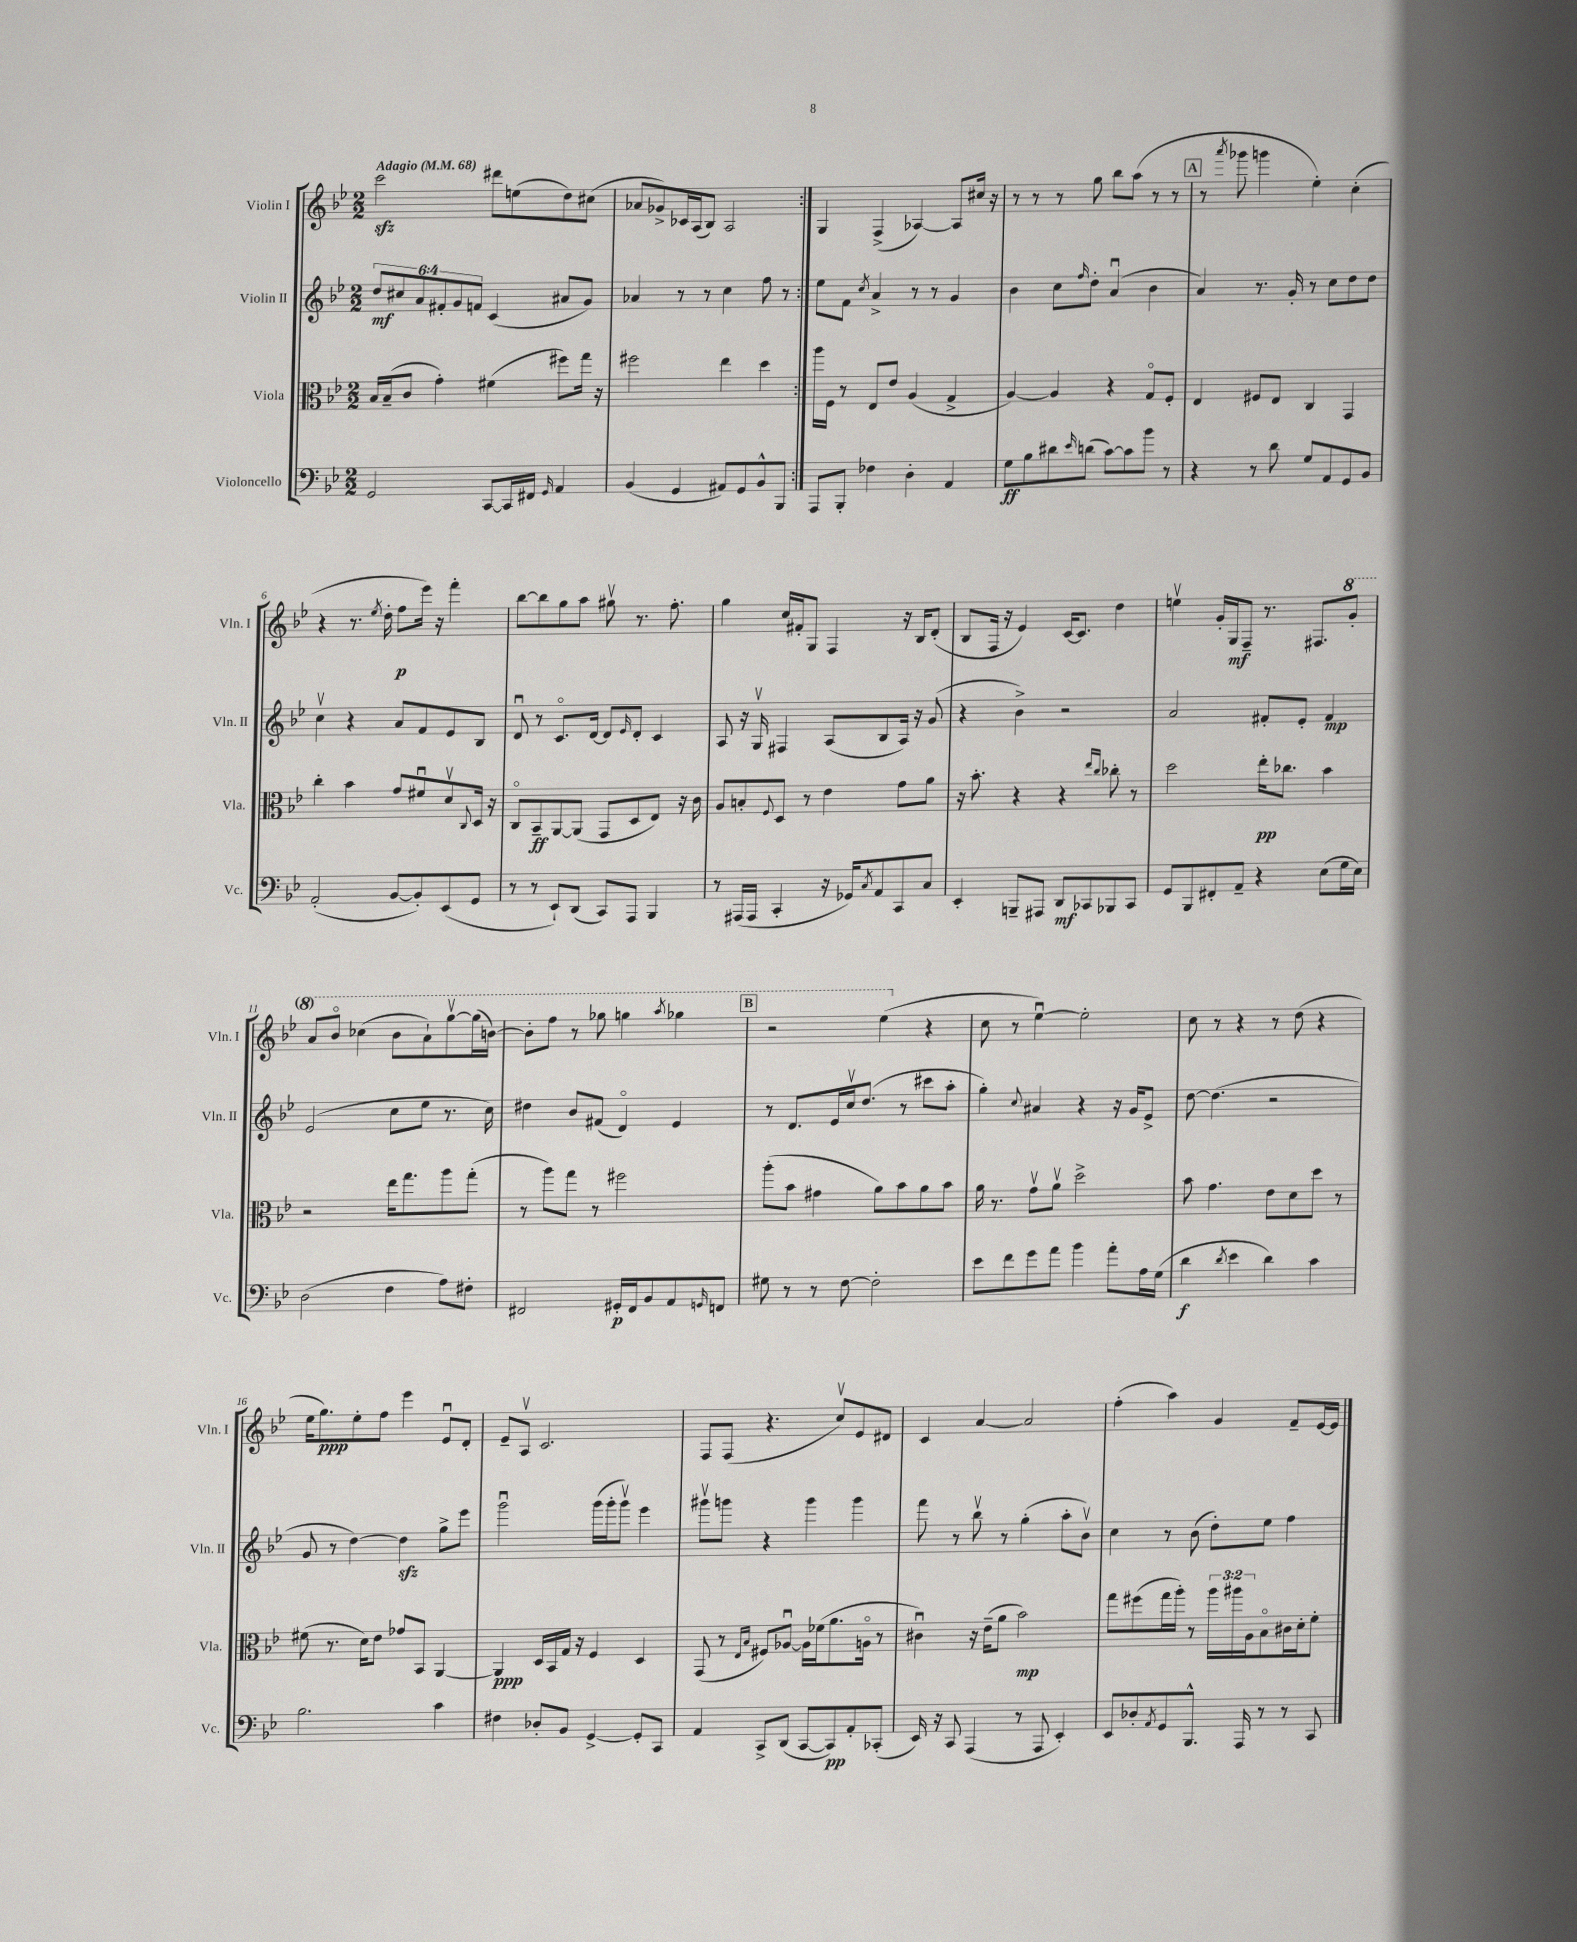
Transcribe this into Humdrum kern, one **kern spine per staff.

**kern	**kern	**kern	**kern
*staff4	*staff3	*staff2	*staff1
*clefF4	*clefC3	*clefG2	*clefG2
*k[b-e-]	*k[b-e-]	*k[b-e-]	*k[b-e-]
*M2/2	*M2/2	*M2/2	*M2/2
*MM68	*MM68	*MM68	*MM68
2GG/	16B-/LL	12dd/L	2ccc\
.	(16B-~/J	.	.
.	.	12cc#/	.
.	8c/J	.	.
.	.	12a/	.
.	4g'\)	12f#'/	.
.	.	12g/	.
.	.	12f/J	.
[8CC/L	(4f#\	(4c/	8ddd#\L
16CC/]L	.	.	(8ee\
16FF#/JJ	.	.	.
16qqGG/	.	.	.
4AA/	8ff#\L)	8a#/L	8dd\)
.	16gg\Jk	8g/J)	(8cc#\J
.	16r	.	.
=	=	=	=
(4BB-/	2ff#\	4a-/	8a-/L
.	.	.	8g-^/)
4GG/	.	8r	16c-/L
.	.	.	(16A/J
.	.	8r	8B-/J)
8AA#/L)	4ee-\	4cc\	2A/
8GG/	.	.	.
8BB-^^/	4dd\	8ff\	.
8BBB-/J	.	8r	.
=:|!	=:|!	=:|!	=:|!
8AAA/L	16aa\LL	8ee-\L	4G/
.	16F\JJ	.	.
8BBB-'/J	8r	8f\J	.
.	.	8qcc/	.
4F-\	8E-/L	4a^/	(4F^/
.	8e-/J	.	.
4D'\	(4A/	8r	[4A-/)
.	.	8r	.
4AA/	4G^/	4g/	8A-/]L
.	.	.	16cc#/Jk
.	.	.	16r
=	=	=	=
8G\L	[4A/)	4b-\	8r
8B-\	.	.	8r
8d#\	4A/]	8cc\L	8r
16qqe-/	.	16qqff/	.
(8d\J	.	8dd'\J	8gg\
[8c\L)	4r	(4au/	8bb-\L
8c\]	.	.	(8aa\J
8b-\J	8Go/L	4b-\	8r
8r	8F'/J	.	8r
=	=	=	=
4r	4E-/	4a/)	8r
.	.	.	8qaaa/
.	.	.	8ggg-\
8r	8F#/L	8.r	4ggg\
8d\	8E-/J	.	.
.	.	16g'/	.
8G/L	4C/	8r	4ee-'\)
8AA/	.	8cc\L	.
8GG/	4GG/	8dd\	(4cc'\
8BB-/J	.	8dd\J	.
=	=	=	=
(2AA'/	4cc'\	4ccv\	4r
.	4b-\	4r	8.r
.	.	.	8qee-/
.	.	.	16dd'\
[8BB-/L	8g/L	8a/L	8ff\L
8BB-'/])	8f#u/	8f/	16eee-\Jk)
.	.	.	16r
(8EE-/	8dv/	8e-/	4fff'\
.	8qqC/	.	.
8GG/J	16D/Jk	8B-/J	.
.	16r	.	.
=	=	=	=
8r	8Co/L	8du/	[8bb-\L
8r	8BB-~/	8r	8bb-\]
8EE-`/L)	[8AA/	8.co/L	8gg\
(8DD/J	(8AA/]J	.	8aa\J
.	.	[16d/Jk	.
8CC/L)	8GG/L	8d/]L	8gg#v\
.	.	16qqe-/	.
8AAA/J	8D/	8d'/J	8.r
4BBB-/	8E-/J)	4c/	.
.	.	.	8.ff'\
.	16r	.	.
.	16c\	.	.
=	=	=	=
8r	8A/L	8A/	4gg\
(16AAA#/LL	8B'/	16r	.
16AAA#/JJ	.	16Gv/	.
.	8qqF/	.	.
4CC'/	8D/J	4F#/	16cc/LL
.	.	.	16f#'/J
.	8r	.	8G/J
16r	4e-\	(8A/L	4F/
16GG-/LK)	.	.	.
8qC/	.	.	.
8AA/	.	8B-/	.
8CC/	8g\L	16A/Jk)	16r
.	.	16r	16B-/LK
8C/J	8a\J	(8g/	(8d'/J
=	=	=	=
4EE-'/	16r	4r	8B-/L
.	8.b-'\	.	.
.	.	.	16F/Jk
.	.	.	16r
8BBB~/L	4r	4b-^\)	4e-/)
8AAA#/J	.	.	.
8DD/L	4r	2r	[16c/LK
.	.	.	8.c/]J
8CC-/	.	.	.
.	16qqee-/LL	.	.
.	16qqcc/JJ	.	.
8BBB-/	8cc-'\	.	4dd\
8CC-/J	8r	.	.
=	=	=	=
8GG/L	2dd\	2a/	4eev\
8BBB-/	.	.	.
8FF#'/	.	.	16g'/LL
.	.	.	16G/J
8AA~/J	.	.	8F~/J
4r	16ee-'\LK	8f#'/L	8.r
.	8.cc-\J	.	.
.	.	8e-'/J	.
.	.	.	8.F#/L
(8E-\L	4b-\	4f#/	.
16G\L	.	.	8gg'/J
16E-\JJ)	.	.	.
=	=	=	=
(2D\	2r	(2e-/	8aa/L
.	.	.	8bb-o/J
.	.	.	(4ccc-\
4F\	16ee-\LK	8cc\L	8bb-\L
.	8.gg\	.	.
.	.	8ee-\J	8aa`\)
8A\L)	8aa\	8.r	[8gggv\
8F#'\J	(8gg'\J	.	(16ggg\]L
.	.	16cc\)	[16bb\JJ)
=	=	=	=
2FF#/	8r	4dd#\	8bb'\]L
.	8aa\L)	.	8fff\J
.	8gg\J	8b-/L	8r
.	8r	(8f#/J	8ggg-\
16GG#'/LL	2ff#\	4do/)	4ggg\
16FF#/J	.	.	.
8BB-/	.	.	.
.	.	.	8qaaa/
8AA/	.	4e-/	4ggg-\
16qqGG/	.	.	.
8FF/J	.	.	.
=	=	=	=
8G#\	(8aa'\L	8r	2r
8r	8b-\J	8.d/L	.
8r	4g#\	.	.
.	.	16e-/L	.
[8F\	.	16ccv/J	.
.	.	(8.dd/J	.
2F'\]	8a\L)	.	(4eee-\
.	8b-\	8r	.
.	8a\	8ccc#\L	4r
.	8b-\J	8aa'\J	.
=	=	=	=
8e-\L	16a\	4gg'\)	8cc\
.	8.r	.	.
8f\	.	.	8r
.	.	8qqcc/	.
8g\	8gv\L	4a#/	[4ee-u\)
8a\J	8av\J	.	.
4b-\	2dd^\	4r	2ee-'\]
8a'\L	.	16r	.
.	.	16g/LK	.
16A\L	.	8e-^/J	.
(16G\JJ	.	.	.
=	=	=	=
4d\	8b-\	[8dd\	8cc\
.	4.g\	(4.dd\]	8r
8qd/	.	.	.
4e-\	.	.	4r
4d\)	8e-\L	2r	8r
.	8d\	.	(8dd\
4c\	8dd\J	.	4r
.	8r	.	.
=	=	=	=
2.B-\	(8f#\	8g/	16ee-\LK
.	.	.	8.gg\)
.	8.r	8r	.
.	.	[4dd\)	8ee-'\
.	16d\LK)	.	.
.	8e-\J	.	8ff\J
.	8g-/L	4dd\]	4eee-\
.	8BB-/J	.	.
4c\	[4AA/	8gg^\L	8e-u/L
.	.	8eee-\J	8d'/J
=	=	=	=
4F#\	4AA/]	2gggu\	8e-~/L
.	.	.	8Av/J
8D-'/L	16D/LL	.	2.c/
.	16BB-/	.	.
8BB-/J	16G/JJ	.	.
.	16r	.	.
[4GG^/	4F/	(16ggg\LL	.
.	.	16ggg'\J	.
.	.	8gggv\J)	.
8GG'/]L	4D/	4eee-\	.
8CC/J	.	.	.
=	=	=	=
4AA/	(8GG/	8ggg#v\L	8F/L
.	8r	8ggg\J	(8F/J
.	16qqE-/LL	.	.
.	16qqB-/JJ	.	.
8CC^/L	8F#/L)	4r	4.r
(8DD/J	[8A-u/J	.	.
[8CC/L	16A-\]LL	4ggg\	.
.	(16f-\J	.	.
8CC/])	8.a\	.	8ccv/L)
8AA'/	.	4ggg\	8e-/
.	16Ao\Jk	.	.
(8CC-'/J	8r	.	8d#/J
=	=	=	=
16EE-/)	4c#u\)	8fff\	4c/
16r	.	.	.
8CC/	.	8r	.
(4AAA/	16r	8bb-v\	[4a/
.	(16e-~\LK	.	.
.	8a\J	8r	.
8r	2b-\)	(4gg'\	2a/]
8AAA/	.	.	.
4EE-'/)	.	8aa'\L	.
.	.	8b-v\J)	.
=	=	=	=
8EE-/L	8gg\L	4cc\	(4ff'\
8D-'/	(8ff#\	.	.
8qAA/	.	.	.
8GG/	16gg\L	8r	4aa\)
.	16aa'\JJ)	.	.
8.BBB-^^/J	8r	(8b-\	.
.	24aa\LL	8dd'\L)	4g/
.	24aa#\	.	.
16AAA/	.	.	.
.	24A\J	.	.
8r	8B-o\	8ee-\J	.
8r	16c#\L	4ff\	8f~/L
.	16d'\J	.	.
8CC/	8f'\J	.	[16e-/L
.	.	.	16e-/]JJ
==	==	==	==
*-	*-	*-	*-
